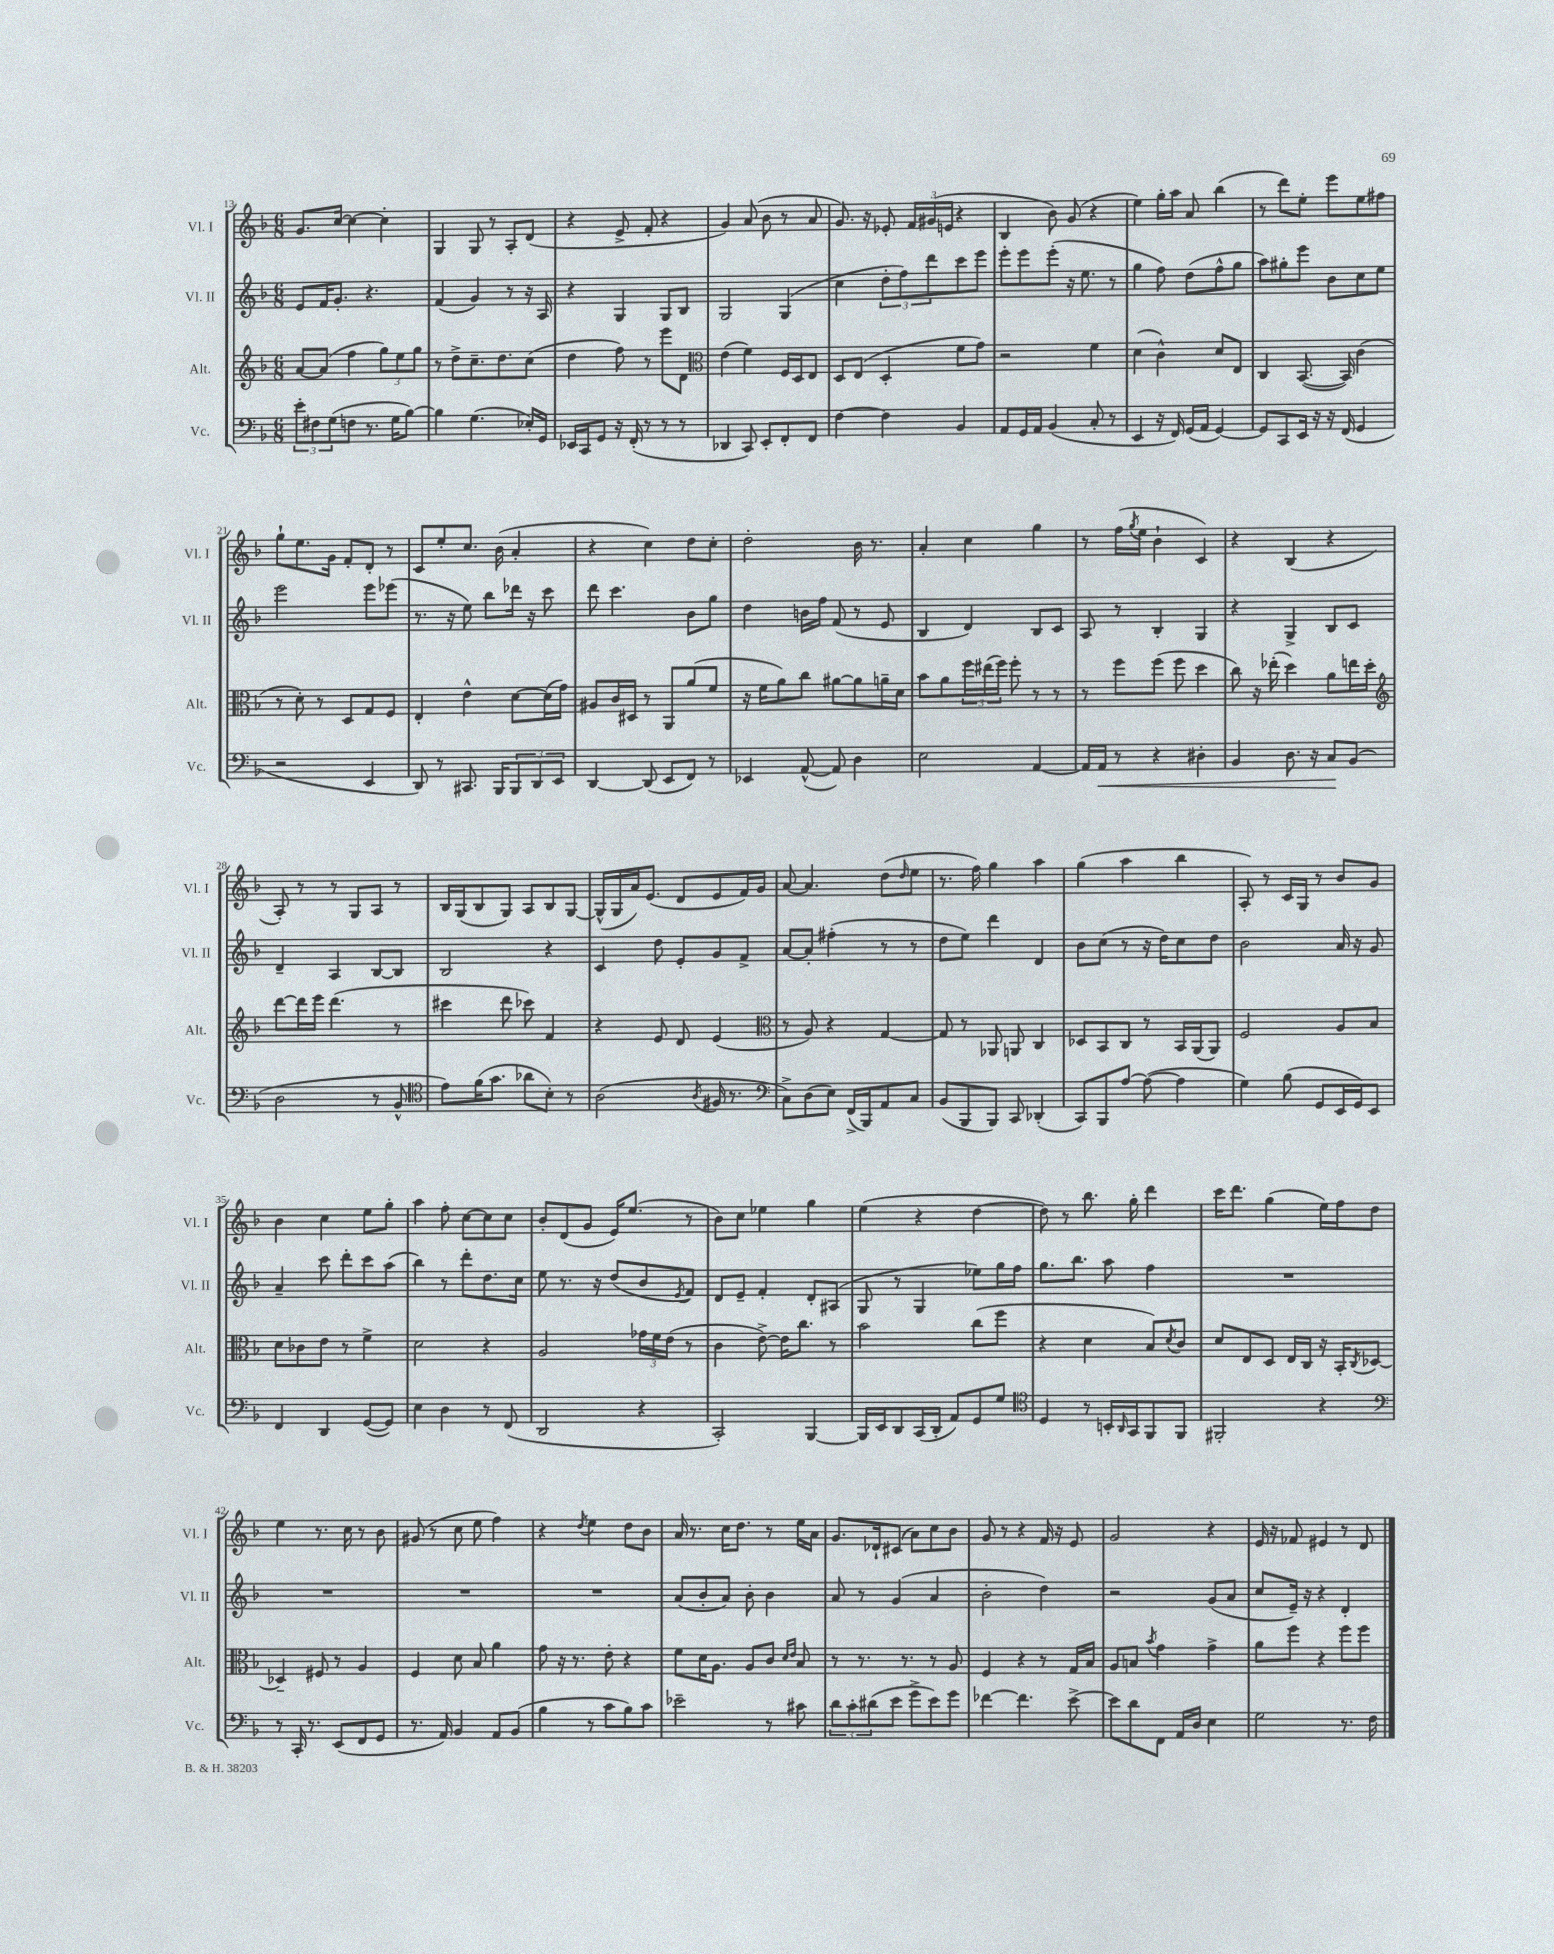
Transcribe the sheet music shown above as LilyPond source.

<<
\new StaffGroup <<
\new Staff = "s0" \with { instrumentName = "Vl. I" shortInstrumentName = "Vl. I" } {
    \clef treble \key f \major \numericTimeSignature \time 6/8
    g'8. c''16~ c''4~ c''4-. |
    g4 g8 r8 a8-. d'8( |
    r4 e'8-> f'8-. r4 |
    g'4) a'8( bes'8 r8 a'8 |
    g'8.) r16 ees'8-. \tuplet 3/2 { f'16 gis'16( e'16 } r4 |
    bes4 bes'8) g'8( r4 |
    e''4) g''16-. a''16 a'8 bes''4( |
    r8 d'''8) e''8-. e'''8 e''8 fis''8 |
    g''8-! e''8. g'16 f'8-. d'8-. r8 |
    c'8 e''8-. c''8. bes'16( a'4-. |
    r4 c''4) d''8 c''8-. |
    d''2-. bes'16 r8. |
    a'4-. c''4 g''4 |
    r8 f''16( \acciaccatura { g''8 } e''16 bes'4-! c'4) |
    r4 bes4( r4 |
    a8-.) r8 r8 g8 a8 r8 |
    bes16 g16( bes8 g8) a8 bes8 g8~ |
    g16-^( g16 a'16) e'8.( d'8 e'8 f'16) g'16 |
    a'8~ a'4. d''8( \grace { d''16 } e''8 |
    r8. f''16) g''4 a''4 |
    g''4( a''4 bes''4 |
    a8-.) r8 c'16 g16 r8 bes'8 g'8 |
    bes'4 c''4 e''8 g''8-. |
    a''4 f''8-. c''8~ c''8 c''8 |
    bes'8-. d'8( g'8 e'16) e''8.( r8 |
    bes'8) c''8 ees''4 g''4 |
    e''4( r4 d''4~ |
    d''8) r8 bes''8. g''16-. d'''4 |
    c'''16 d'''8. g''4( e''16) f''16 d''8 |
    e''4 r8. c''16 r8 bes'8 |
    gis'8( r8 c''8 e''8 f''4) |
    r4 \acciaccatura { d''8 } e''4 d''8 bes'8 |
    a'16 r8. c''16 d''8. r8 e''16 a'16 |
    g'8. des'16-! cis'8( a'8) c''8 bes'8 |
    g'8 r8 r4 f'16 r16 e'8 |
    g'2 r4 |
    e'16 r16 fes'8 eis'4 r8 d'8 \bar "|." |
}
\new Staff = "s1" \with { instrumentName = "Vl. II" shortInstrumentName = "Vl. II" } {
    \clef treble \key f \major \numericTimeSignature \time 6/8
    e'8 f'16 g'8.-. r4. |
    f'4( g'4) r8 r16 a16 |
    r4 g4 g8 bes8 |
    g2 g4( |
    c''4 \tuplet 3/2 { d''8-. f''8) d'''8 } c'''8 e'''8 |
    e'''8-. e'''8 e'''8-.( r16 e''8. r8 |
    g''4 f''8) d''8( f''8-^ g''8 |
    a''8) gis''8-. e'''8 bes'8 c''8 e''8 |
    e'''2 e'''8 ees'''8( |
    r8. r16 e''8) bes''8 des'''16 r16 c'''8 |
    d'''8 c'''4. bes'8 g''8 |
    d''4 b'16 f''16 f'8( r8 e'8 |
    bes4 d'4) bes8 c'8 |
    a8 r8 bes4-. g4 |
    r4 g4-> bes8 c'8 |
    d'4-- a4 bes8~ bes8 |
    bes2 r4 |
    c'4 d''8 e'8-. g'8 f'8-> |
    a'8~ a'8-. fis''4-.( r8 r8 |
    d''8 e''8) d'''4 d'4 |
    bes'8 c''8( r8 r16 d''16) c''8 d''8 |
    bes'2 a'16 r16 g'8 |
    a'4-- c'''8 d'''8-. c'''8 a''8( |
    bes''4) r8 d'''8-. d''8. c''16 |
    e''8 r8. r16 d''8( bes'8 \acciaccatura { e'8 } f'8) |
    d'8 e'8-- f'4-. d'8-. ais8( |
    g8 r8 g4 ees''8) g''16 f''16 |
    g''8. bes''8. a''8 f''4 |
    R2. |
    R2. |
    R2. |
    R2. |
    a'8( bes'8-. a'8) bes'8-. bes'4 |
    a'8 r8 g'4( a'4 |
    bes'2-. d''4) |
    r2 g'8( a'8 |
    c''8 e'16--) r16 r4 d'4-. \bar "|." |
}
\new Staff = "s2" \with { instrumentName = "Alt." shortInstrumentName = "Alt." } {
    \clef treble \key f \major \numericTimeSignature \time 6/8
    a'8~ a'8( f''4 \tuplet 3/2 { g''8) e''8 g''8 } |
    r8 d''8-> c''8.-- d''8. c''8( |
    d''4 f''8) r8 e'''8 d'8 |
    \clef alto e'4( f'4) f16 d16 e8 |
    d8 e8( d4-. f'8 g'8) |
    r2 f'4 |
    d'4( c'4-^) d'8 e8 |
    c4 bes,8.~( bes,16) c'4( |
    r8 d'8-.) r8 d8 g8 f8 |
    e4-. e'4-^ d'8~ d'16( g'16) |
    ais8 c'16 dis16 r8 a,8 a'8( f'8 |
    r16 f'16 a'8) c''8 ais'8~ ais'8 a'16-- d'16 |
    bes'8 a'8 \tuplet 3/2 { f''16 eis''16( f''16) } f''8-. r8 r8 |
    r8 f''8 f''8( f''8 d''4 |
    c''8) r16 ees''16-.( d''4) a'8 e''16 d''16-. |
    \clef treble d'''8~ d'''16 e'''16 d'''4.( r8 |
    cis'''4 d'''8 ces'''8) f'4 |
    r4 e'8 d'8 e'4( |
    \clef alto r8 a8) r4 g4~ |
    g8 r8 aes,8 a,8 c4 |
    des8 bes,8 c8 r8 bes,16 a,16( a,8) |
    f2 a8 bes8 |
    d'8 ces'8 e'8 r8 f'4-> |
    d'2 r4 |
    a2 \tuplet 3/2 { ges'16 f'16 e'16( } r8 |
    c'4 e'8~->) e'16 c''8. r8 |
    bes'2 c''8( f''8 |
    r4 d'4 bes8) \acciaccatura { d'8 } c'8 |
    d'8 e8 d8 e16 c16 r16 bes,16-. \acciaccatura { c8 } des8~ |
    des4-- fis8 r8 a4 |
    f4 d'8 bes8 a'4 |
    g'8 r16 r8. e'8-. r4 |
    f'8 d'16 a8. a8 c'8 \grace { d'16 e'16 } bes8 |
    r8 r8. r8. r8 a8 |
    f4 r4 r8 g16 bes16 |
    a8 b8 \acciaccatura { bes'8 } g'4 g'4-> |
    a'8 f''8 r4 f''8 f''8 \bar "|." |
}
\new Staff = "s3" \with { instrumentName = "Vc." shortInstrumentName = "Vc." } {
    \clef bass \key f \major \numericTimeSignature \time 6/8
    \tuplet 3/2 { e'8-. fis8 g8( } f8 r8. g16 bes8~) |
    bes4 g4.( ees16-.) g,16 |
    ees,16 c,16 g,8 r16 f,16-.( r8 r8 r8 |
    des,4 c,8) e,8-. f,8-. f,8 |
    f4~ f4 bes,4 |
    a,8 g,16 a,16 bes,4( c8-. r8 |
    e,4 r16 f,16) g,16( a,16 g,4~) |
    g,8 c,8 e,16 r16 r16 f,16( g,4 |
    r2 e,4 |
    d,8) r8 cis,8. bes,,16 \tuplet 3/2 { bes,,8 d,8 e,8 } |
    d,4~ d,8( e,8 f,8) r8 |
    ees,4 a,8~-^( a,8) d4 |
    e2 a,4~ |
    a,16 a,16\< r8 r4 dis4-. |
    bes,4 d8. r16 c8\! bes,8( |
    d2 r8 bes,8-^ |
    \clef tenor e'8) f'16( g'8. aes'8 bes8-.) r8 |
    a2( \acciaccatura { a8 } fis16 r8. |
    \clef bass c8->) d8( e8) f,16->( bes,,16) a,8 c8 |
    bes,8( bes,,8 bes,,8) c,8 des,4-.( |
    c,8) bes,,8 a8~ a8~( a4 |
    g4) bes8( g,8 e,16 g,16) e,8 |
    f,4 d,4 g,8~( g,8) |
    e4 d4 r8 f,8( |
    d,2 r4 |
    c,2-.) bes,,4~ |
    bes,,16 e,16 d,8 c,16( d,16-. a,8) g,8 g8 |
    \clef tenor d4 r8 b,16-. \grace { a,16 } g,16 f,8 f,8 |
    fis,2-. r4 |
    \clef bass r8 c,16-. r8. e,8( f,8 g,8 |
    r8. a,16) bes,4 a,8 bes,8( |
    bes4 r8 c'8 bes8) c'8 |
    ees'2-- r8 cis'8 |
    \tuplet 3/2 { d'8 c'8-. dis'8( } e'8 g'8-> e'8) g'8 |
    fes'4~ fes'4. e'8~-> |
    e'8 d'8 f,8 a,16 d16 e4 |
    g2 r8. f16 \bar "|." |
}
>>
>>
\layout { \context { \Score currentBarNumber = #13 } }
